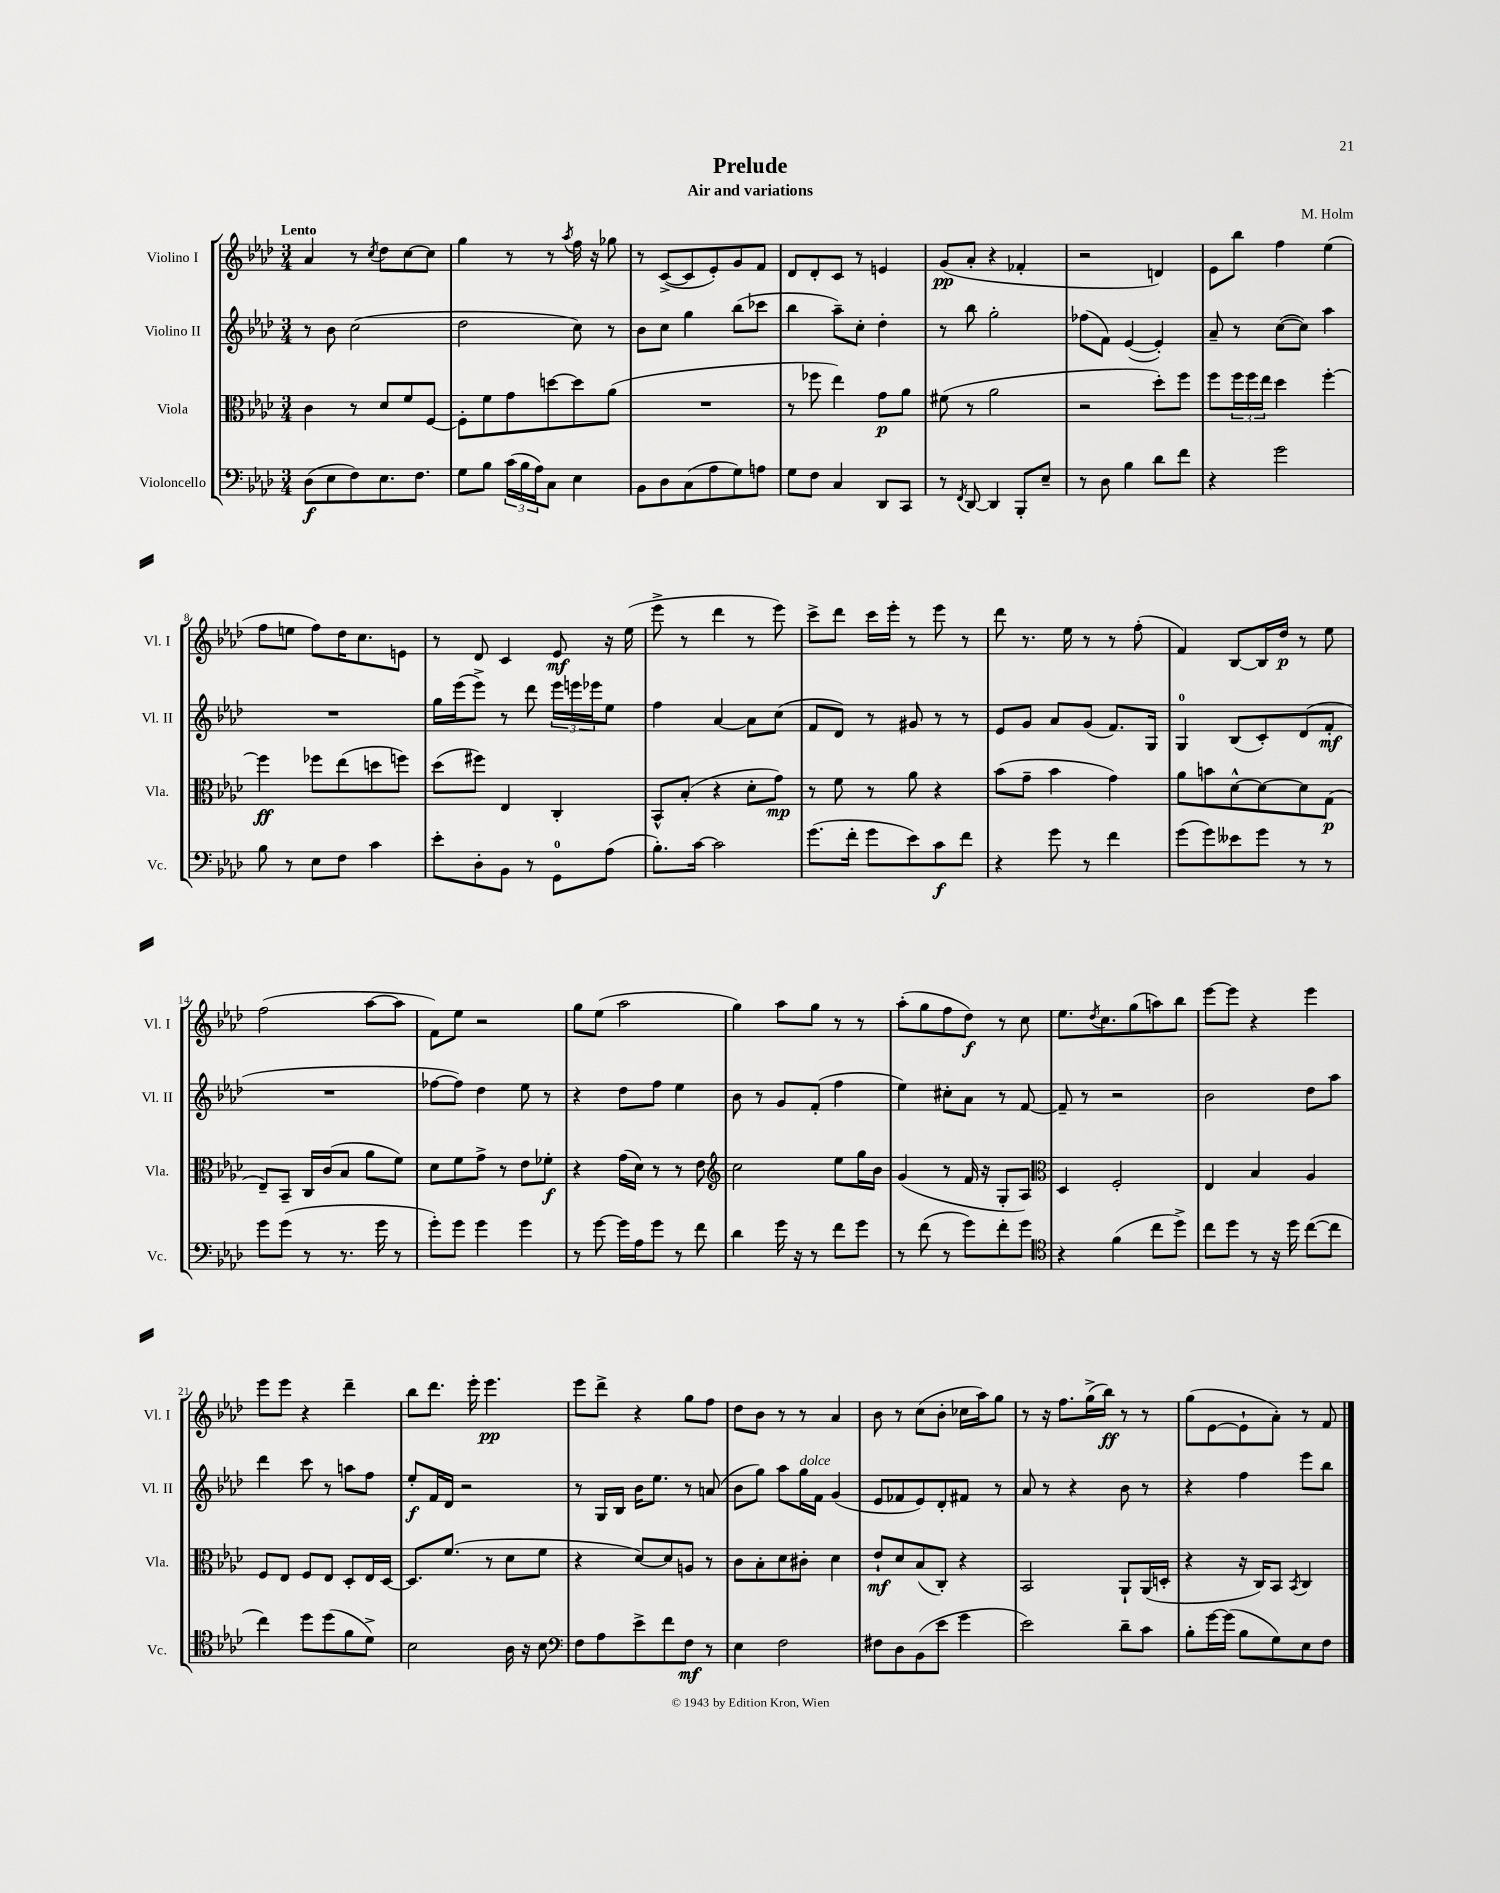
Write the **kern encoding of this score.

**kern	**kern	**kern	**kern
*staff4	*staff3	*staff2	*staff1
*clefF4	*clefC3	*clefG2	*clefG2
*k[b-e-a-d-]	*k[b-e-a-d-]	*k[b-e-a-d-]	*k[b-e-a-d-]
*M3/4	*M3/4	*M3/4	*M3/4
(8D-	4c	8r	4a-
8E-	.	8b-	.
8F)	8r	(2cc	8r
.	.	.	8qcc
8.E-	8d-	.	8dd-
.	8f	.	[8cc
8.F	.	.	.
.	[8F	.	8cc]
=	=	=	=
8G	8F']	2dd-	4gg
8B-	8f	.	.
(24c	8g	.	8r
24B-	.	.	.
24A-)	.	.	.
8C	[8dd	.	8r
.	.	.	8qaa-
4E-	8dd]	8cc)	16ff
.	.	.	16r
.	(8a-	8r	8gg-
=	=	=	=
8BB-	2.r	8b-	8r
8D-	.	8cc	([8c^
(8C	.	4gg	8c]
8A-	.	.	8e-')
8G)	.	(8bb-	8g
8A	.	8ccc-	8f
=	=	=	=
8G	8r	4bb-	8d-
8F	8ff-	.	8d-'
4C	4ee-)	8aa-~)	8c
.	.	8cc'	8r
8DD-	8g	4dd-'	4e
8CC	8a-	.	.
=	=	=	=
8r	(8f#	8r	(8g
8qFF	.	.	.
[8DD-	8r	8bb-	8a-'
4DD-]	2a-	2gg'	4r
8BBB-'	.	.	4f-'
8E-~	.	.	.
=	=	=	=
8r	2r	(8ff-	2r
8D-	.	8f)	.
4B-	.	([4e-	.
8d-	8dd-')	4e-'])	4d)
8f	8ff	.	.
=	=	=	=
4r	8ff	8a-~	8e-
.	24ff	8r	8bb-
.	24ff	.	.
.	24ee-	.	.
2g	4dd-	([8cc	4ff
.	.	8cc])	.
.	[4ff'	4aa-	(4ee-
=	=	=	=
8B-	4ff]	2.r	8ff
8r	.	.	8ee
8E-	8ff-	.	8ff)
8F	(8ee-	.	16dd-
.	.	.	8.cc
4c	8dd	.	.
.	8ff)	.	8e
=	=	=	=
8e-'	(8dd-	16gg	8r
.	.	(16eee-	.
8D-'	8ff#)	8eee-^)	8d-
8BB-	4E-	8r	4c
8r	.	8ddd-	.
8GG	4C'	24eee-	8e-
.	.	24eee	.
.	.	24eee-	.
(8A-	.	8ee-	16r
.	.	.	(16ee-
=	=	=	=
8.B-')	8BB-^^	4ff	8eee-^
.	(8B-'	.	8r
[16c	.	.	.
2c]	4r	[4a-	4ddd-
.	8d-'	8a-]	8r
.	8g)	(8cc	8eee-)
=	=	=	=
(8.g	8r	8f	8ccc^
.	8f	8d-)	8ddd-
16f'	.	.	.
8g	8r	8r	16ccc
.	.	.	16eee-'
8e-)	8a-	8g#	8r
8c	4r	8r	8eee-
8f	.	8r	8r
=	=	=	=
4r	(8b-	8e-	8ddd-
.	8g~	8g	8.r
8g	4b-	8a-	.
.	.	.	16ee-
8r	.	(8g	8r
4f	4g)	8.f)	8r
.	.	.	(8ff'
.	.	16G	.
=	=	=	=
(8g	8a-	4G	4f)
8g)	8b	.	.
8e--	[8d-^^	(8B-	[8B-
8g	8d-_	8c')	16B-]
.	.	.	16dd-
8r	8d-]	(8d-	8r
8r	(8G	8f'	8ee-
=	=	=	=
8g	8E-~)	2.r	(2ff
(8g	8BB-~	.	.
8r	16C	.	.
.	(16c	.	.
8.r	8B-	.	.
.	8a-	.	[8aa-
16g	.	.	.
8r	8f)	.	8aa-]
=	=	=	=
8g')	8d-	[8ff-	8f)
8g	8f	8ff-])	8ee-
4g	8g^	4dd-	2r
.	8r	.	.
4g	8e-	8ee-	.
.	8f-'	8r	.
=	=	=	=
8r	4r	4r	8gg
[8g	.	.	(8ee-
16g]	(16g	8dd-	2aa-
16A-	16d-)	.	.
8g	8r	8ff	.
8r	8r	4ee-	.
8f	8e-	.	.
=	=	=	=
*	*clefG2	*	*
4d-	2cc	8b-	4gg)
.	.	8r	.
16g	.	8g	8aa-
16r	.	.	.
8r	.	(8f'	8gg
8f	8ee-	4ff	8r
8g	16gg	.	8r
.	16b-	.	.
=	=	=	=
8r	(4g	4ee-)	(8aa-'
(8f	.	.	8gg
8r	8r	8cc#'	8ff
8g)	16f	8a-	8dd-)
.	16r	.	.
8f'	8G'	8r	8r
8g	8A-)	[8f	8cc
=	=	=	=
*clefC4	*clefC3	*	*
4r	4D-	8f~]	8.ee-
.	.	8r	.
.	.	.	8qdd-
.	.	.	8.cc
(4f	2F'	2r	.
.	.	.	(8gg
8cc	.	.	8aa)
8dd-^)	.	.	8bb-
=	=	=	=
8cc	4E-	2b-	[8eee-
8dd-	.	.	8eee-]
8r	4B-	.	4r
16r	.	.	.
16dd-	.	.	.
([8cc	4A-	8dd-	4eee-
8cc]	.	8aa-	.
=	=	=	=
4cc)	8F	4ddd-	8eee-
.	8E-	.	8eee-
8dd-	8F	8ccc	4r
(8dd-	8E-	8r	.
8f	8D-'	8aa	4ddd-~
8d-^)	16E-	8ff	.
.	[16D-	.	.
=	=	=	=
2B-	8.D-]	8ee-'	8bb-
.	.	16f	8.ddd-
.	(8.f	16d-	.
.	.	2r	.
.	.	.	16eee-'
.	8r	.	4.eee-
16A-	8d-	.	.
16r	.	.	.
8B-	8f	.	.
=	=	=	=
*clefF4	*	*	*
8F	4r	8r	8eee-
8A-	.	16G	8ddd-^
.	.	16B-	.
8e-^	[8d-)	16b-	4r
.	.	8.ee-	.
8f	8d-]	.	.
8F	8A	8r	8gg
8r	8r	(8a	8ff
=	=	=	=
4E-	8c	8b-	8dd-
.	8B-'	8gg)	8b-
2F	8d-	8aa-	8r
.	8c#'	16gg	8r
.	.	16f	.
.	4d-	(4g	4a-
=	=	=	=
8F#	8e-`	8e-	8b-
8D-	8d-	8f-	8r
(8BB-	(8B-	8e-)	(8cc
8e-	8C')	8d-'	8b-'
4g	4r	8f#	16cc-
.	.	.	16aa-)
.	.	8r	8gg
=	=	=	=
2e-)	2BB-	8a-	8r
.	.	8r	16r
.	.	.	8.ff
.	.	4r	.
.	.	.	(16gg^
.	.	.	16bb-)
8d-~	8AA-`	8b-	8r
8c	(16AA-	8r	8r
.	16D'	.	.
=	=	=	=
8B-'	4r	4r	(8gg
[16g	.	.	[8e-
(16g]	.	.	.
8B-	16r	4ff	8e-`]
.	16C)	.	.
8G)	8BB-	.	8a-')
.	8qBB-	.	.
8E-	4C	8eee-	8r
8F	.	8bb-	8f
==	==	==	==
*-	*-	*-	*-
